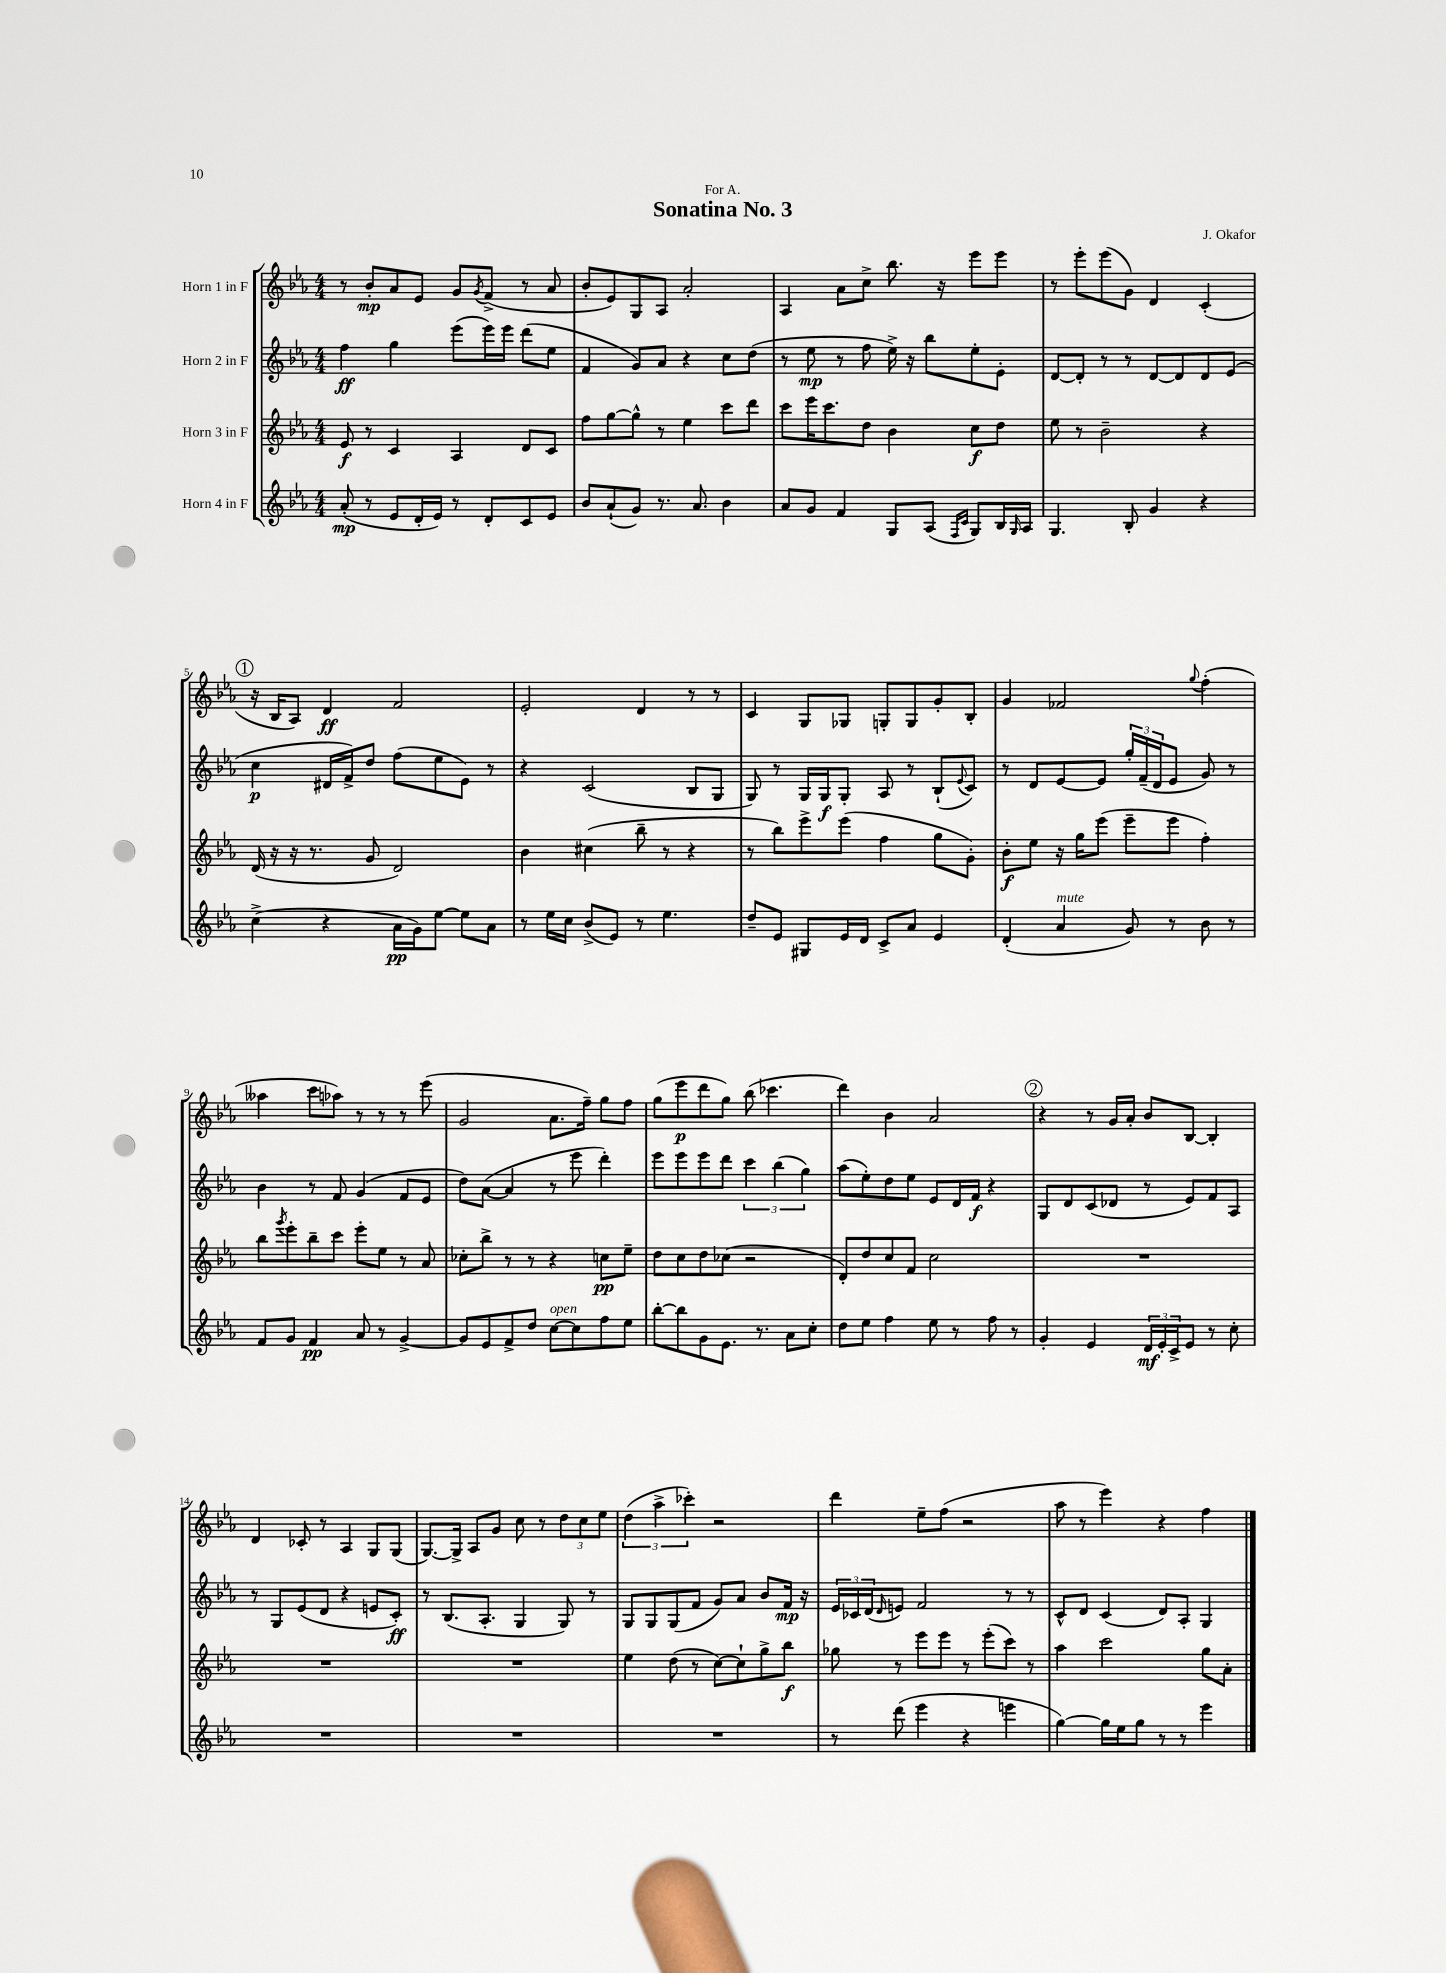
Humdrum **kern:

**kern	**kern	**kern	**kern
*staff4	*staff3	*staff2	*staff1
*clefG2	*clefG2	*clefG2	*clefG2
*k[b-e-a-]	*k[b-e-a-]	*k[b-e-a-]	*k[b-e-a-]
*M4/4	*M4/4	*M4/4	*M4/4
(8a-'/	8e-/	4ff\	8r
8r	8r	.	8b-'/L
8e-/L	4c/	4gg\	8a-/
16d'/L	.	.	8e-/J
16e-/JJ)	.	.	.
8r	4A-/	(8eee-\L	8g/L
.	.	.	8qg/
8d'/L	.	16eee-\L)	(8f^/J
.	.	16eee-\JJ	.
8c/	8d/L	(8ddd\L	8r
8e-/J	8c/J	8ee-\J	8a-/
=	=	=	=
8b-/L	8ff\L	4f/	8b-'/L
(8a-`/	[8gg\	.	8e-/)
8g/J)	8gg^^\]J	8g/L)	8G/
8.r	8r	8a-/J	8A-/J
.	4ee-\	4r	2a-'/
8.a-/	.	.	.
4b-\	8ccc\L	8cc\L	.
.	8ddd\J	(8dd\J	.
=	=	=	=
8a-/L	8ccc\L	8r	4A-/
8g/J	16eee-\K	8ee-\	.
.	8.ccc\	.	.
4f/	.	8r	8a-\L
.	8dd\J	8ff\	8cc^\J
8G/L	4b-\	16ee-^\)	8.bb-\
.	.	16r	.
(8A-/J	.	8bb-\L	.
.	.	.	16r
16qqF/LL	.	.	.
16qqc/JJ	.	.	.
8G/L)	8cc\L	8ee-'\	8eee-\L
16B-/L	8dd\J	8e-'\J	8eee-\J
16qqG/	.	.	.
16A-/JJ	.	.	.
=	=	=	=
4.G/	8ee-\	[8d/L	8r
.	8r	8d'/]J	8eee-'\L
.	2b-~\	8r	(8eee-\
8B-'/	.	8r	8g\J)
4g/	.	[8d/L	4d/
.	.	8d/]	.
4r	4r	8d/	(4c'/
.	.	(8e-/J	.
=	=	=	=
(4cc^\	(16d/	4cc\	16r
.	16r	.	16B-/LK
.	16r	.	8A-/J)
.	8.r	.	.
4r	.	16d#/LL	4d/
.	.	16f^/J)	.
.	8g/	8dd/J	.
16a-\LL	2d/)	(8ff\L	2f/
16g\J)	.	.	.
[8ee-\J	.	8ee-\	.
8ee-\]L	.	8e-\J)	.
8a-\J	.	8r	.
=	=	=	=
8r	4b-\	4r	2e-'/
16ee-\LL	.	.	.
16cc\JJ	.	.	.
(8b-^/L	(4cc#\	(2c/	.
8e-/J)	.	.	.
8r	8bb-~\	.	4d/
4.ee-\	8r	.	.
.	4r	8B-/L	8r
.	.	8G/J	8r
=	=	=	=
8dd~/L	8r	8G/)	4c/
8e-/J	8bb-\L)	8r	.
8G#/L	8eee-^\	16G/LL	8G/L
.	.	16G/J	.
16e-/L	(8eee-\J	8G'/J	8G-/J
16d/JJ	.	.	.
8c^/L	4ff\	8A-/	8G'/L
8a-/J	.	8r	8G/
4e-/	8gg\L	(8B-`/L	8g'/
.	.	8qqe-/	.
.	8g'\J)	8c/J)	8B-'/J
=	=	=	=
(4d'/	8b-'\L	8r	4g/
.	8ee-\J	8d/L	.
4a-/	16r	[8e-/	2f-/
.	16gg\LK	.	.
.	(8eee-\J	8e-/]J	.
8g/)	8eee-~\L	24gg'/LL	.
.	.	(24f~/	.
.	.	24d/J	.
8r	8eee-\J	8e-/J	.
.	.	.	8qqgg/
8b-\	4ff'\)	8g/)	(4ff'\
8r	.	8r	.
=	=	=	=
8f/L	8bb-\L	4b-\	4aa--\
.	8qggg/	.	.
8g/J	8eee-'\	.	.
4f/	8bb-~\	8r	8ccc\L
.	8ccc\J	8f/	8aa-\J)
8a-/	8eee-'\L	(4g/	8r
8r	8ee-\J	.	8r
[4g^/	8r	8f/L	8r
.	8a-/	8e-/J	(8eee-\
=	=	=	=
8g/]L	8cc-'\L	8dd\L)	2g/
8e-/	8bb-^\J	([8a-\J	.
8f^/	8r	4a-/]	.
8dd/J	8r	.	.
[8cc\L	4r	8r	8.a-\L
8cc\]	.	8eee-\	.
.	.	.	16ff~\Jk)
8ff\	8cc\L	4ddd'\)	8gg\L
8ee-\J	8ee-~\J	.	8ff\J
=	=	=	=
[8bb-'\L	8dd\L	8eee-\L	(8gg\L
8bb-\]	8cc\	8eee-\	8eee-\
8g\	8dd\	8eee-\	8ddd\
8.e-\J	(8cc-\J	8ddd\J	8gg\J)
.	2r	6ccc\	(8bb-\
8.r	.	.	.
.	.	.	4.ccc-\
.	.	(6bb-\	.
8a-\L	.	.	.
.	.	6gg\)	.
8cc'\J	.	.	.
=	=	=	=
8dd\L	8d'/L)	(8aa-\L	4ddd\)
8ee-\J	8dd/	8ee-'\)	.
4ff\	8cc/	8dd\	4b-\
.	8f/J	8ee-\J	.
8ee-\	2cc\	8e-/L	2a-/
8r	.	16d/L	.
.	.	16f/JJ	.
8ff\	.	4r	.
8r	.	.	.
=	=	=	=
4g'/	1r	8G/L	4r
.	.	8d/	.
4e-/	.	(8c/	8r
.	.	8d-/J	16g/LL
.	.	.	16a-'/JJ
24d/LL	.	8r	8b-/L
24e-'/	.	.	.
24c^/J	.	.	.
8e-/J	.	8e-/L)	[8B-/J
8r	.	8f/	4B-'/]
8cc'\	.	8A-/J	.
=	=	=	=
1r	1r	8r	4d/
.	.	8G/L	.
.	.	(8e-/	8c-'/
.	.	8d/J	8r
.	.	4r	4A-/
.	.	8e/L	8G/L
.	.	8c'/J)	(8G/J
=	=	=	=
1r	1r	8r	[8.G/L)
.	.	(8.B-/L	.
.	.	.	16G^/]Jk
.	.	.	8A-/L
.	.	8.A-'/J	.
.	.	.	8g/J
.	.	4G/	8cc\
.	.	.	8r
.	.	8G/)	12dd\L
.	.	.	12cc\
.	.	8r	.
.	.	.	12ee-\J
=	=	=	=
1r	4ee-\	8G/L	(6dd\
.	.	8G/	.
.	.	.	6aa-^\
.	(8dd\	(8G/	.
.	.	.	6ccc-'\)
.	8r	8f/J	.
.	[8cc\L)	8g/L)	2r
.	8cc`\]	8a-/J	.
.	8gg^\	8b-/L	.
.	8bb-\J	16f/Jk	.
.	.	16r	.
=	=	=	=
8r	8gg-\	24e-/LL	4ddd\
.	.	24c-/	.
.	.	(24d/J	.
.	.	16qqd/	.
(8ddd\	8r	8e/J)	.
4eee-\	8eee-\L	2f/	8ee-~\L
.	8eee-\J	.	(8ff\J
4r	8r	.	2r
.	(8eee-'\L	.	.
4eee\	8ccc\J)	8r	.
.	8r	8r	.
=	=	=	=
[4gg\)	4aa-\	8c^^/L	8aa-\
.	.	8d/J	8r
16gg\]LL	2ccc\	(4c/	4eee-\)
16ee-\J	.	.	.
8gg\J	.	.	.
8r	.	8d/L)	4r
8r	.	8A-'/J	.
4eee-\	8gg\L	4G/	4ff\
.	8a-'\J	.	.
==	==	==	==
*-	*-	*-	*-
